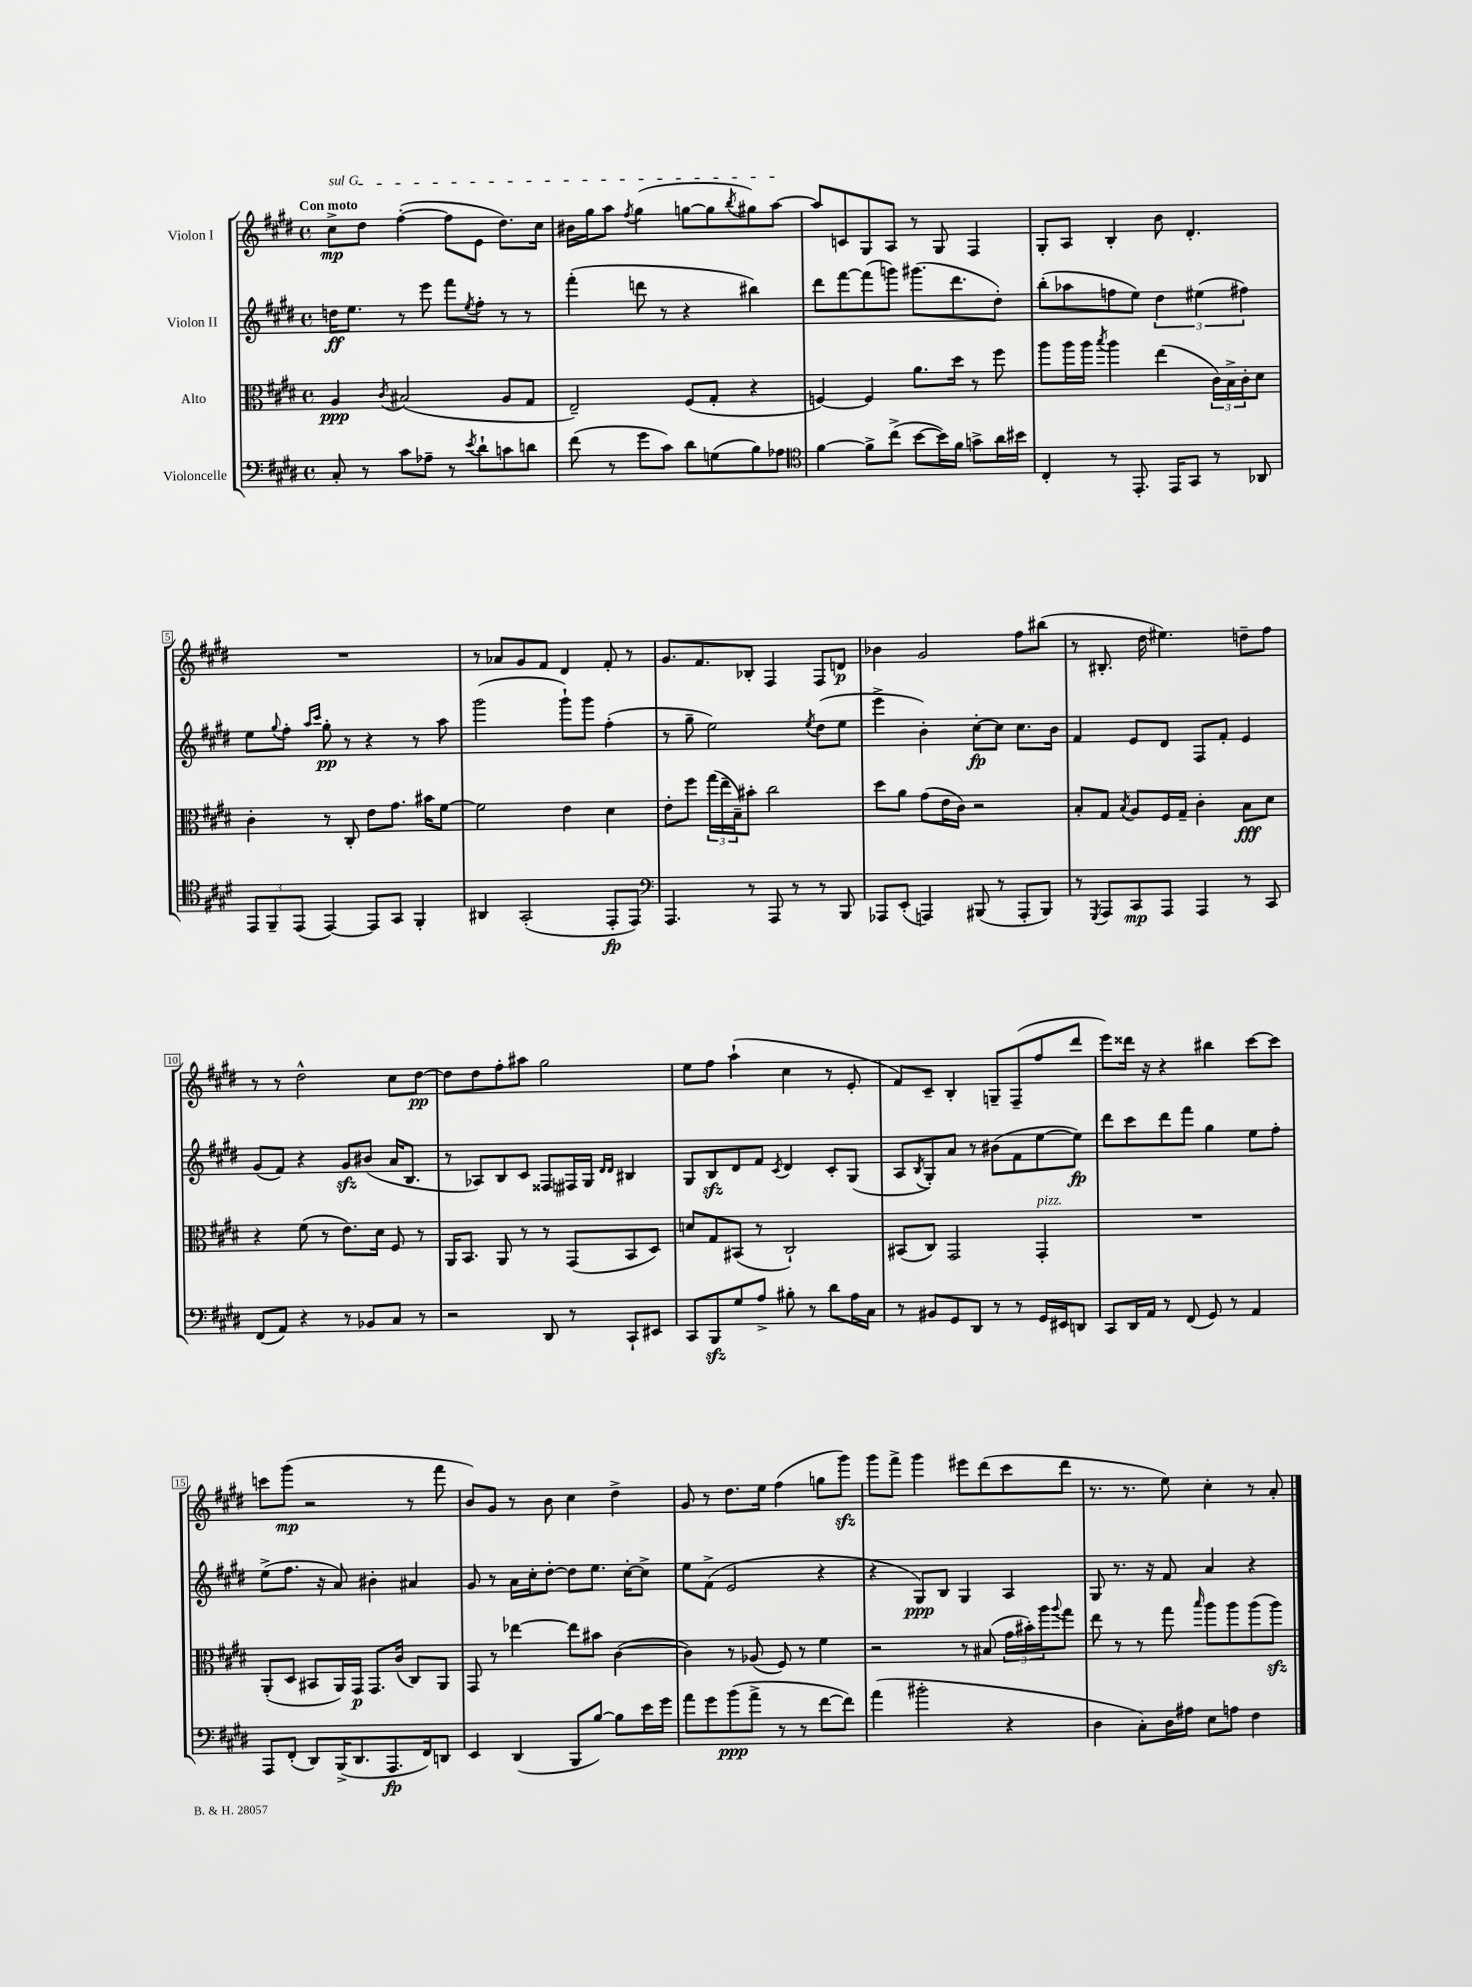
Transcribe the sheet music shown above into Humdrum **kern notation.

**kern	**kern	**kern	**kern
*staff4	*staff3	*staff2	*staff1
*clefF4	*clefC3	*clefG2	*clefG2
*k[f#c#g#d#]	*k[f#c#g#d#]	*k[f#c#g#d#]	*k[f#c#g#d#]
*M4/4	*M4/4	*M4/4	*M4/4
*met(c)	*met(c)	*met(c)	*met(c)
8C#'	4A	16dd	8cc#^
.	.	8.ee	.
8r	.	.	8dd#
.	8qc#	.	.
8c#	(2B#	8r	([4ff#'
8A-~	.	8eee	.
8r	.	8fff#	8ff#]
8qe	.	8qee	.
8d#`	.	8ff#'	8e
8c	8A	8r	8.dd#)
8d	8G#	8r	.
.	.	.	16cc#
=	=	=	=
(8f#	2E~)	(4fff#'	16b#
.	.	.	16gg#
8r	.	.	8aa
.	.	.	8qff#
8g#	.	8ddd	(4gg#
8c#)	.	8r	.
8d#	(8F#	4r	[8gg
(8G	8G#'	.	8gg]
.	.	.	8qbb
8B)	4r	4bb#)	8gg#)
8A-	.	.	[8aa
=	=	=	=
*clefC4	*	*	*
[4f#	[4F)	8ddd#	8aa]
.	.	[8fff#	8c
8f#^]	4F]	(8fff#]	8G#
(8cc#^	.	8ggg)	8A
[8b	8.a	(8.ggg#	8r
16b])	.	.	8G#
16f#	16dd#	8.ddd#	.
8g^	8r	.	4F#
16a	8ff#	8dd#')	.
16b#	.	.	.
=	=	=	=
4C#'	8aa	(8bb'	8G#'
.	16aa	8aa-	8A
.	16aa	.	.
.	8qbb	.	.
8r	4aa	8ff	4B'
8.EE'	.	8ee)	.
.	(4ee	6dd#	8b
16EE	.	.	.
8GG#	.	.	4.d#'
.	.	(6ee#	.
8r	24c#)	.	.
.	24B^	.	.
.	24c#'	6ff#)	.
8AA-	8d#	.	.
=	=	=	=
12EE	4c#'	8ee	1r
12FF#~	.	.	.
.	.	8qqgg#	.
.	.	8ff#'	.
(12EE	.	.	.
.	.	16qqaa	.
.	.	16qqccc#	.
[4EE)	8r	8gg#'	.
.	8C#'	8r	.
8EE]	8e	4r	.
8GG#	8.g#	.	.
4FF#'	.	8r	.
.	16b#	.	.
.	[8f#	8aa	.
=	=	=	=
4AA#	2f#]	(2ggg#	8r
.	.	.	8a-
(2GG#'	.	.	8g#
.	.	.	8f#
.	4e	8ggg#`)	4d#
.	.	8ggg#	.
8EE'	4d#	(4ff#'	8f#'
8EE)	.	.	8r
=	=	=	=
*clefF4	*	*	*
4.AAA	8e'	8r	8.g#
.	8ff#	8gg#~	.
.	.	.	8.f#
.	(24gg#	2ee)	.
.	24ee~	.	.
.	24B~)	.	.
8r	8b#'	.	8B-'
8AAA	2cc#	.	4F#
8r	.	.	.
.	.	8qee	.
8r	.	(8dd#	8F#
8BBB	.	8ee	8d
=	=	=	=
8AAA-	8dd#	4eee^	4b-
(8EE'	8a	.	.
4AAA)	(8g#	4b')	2g#
.	16e	.	.
.	16c#)	.	.
(8BBB#	2r	[8cc#'	.
8r	.	8cc#]	.
8AAA'	.	8.cc#	8ff#
8BBB#)	.	.	(8bb#
.	.	16b	.
=	=	=	=
8r	8B'	4f#	8r
8qGGG#	.	.	.
8AAA	8G#	.	8.B#'
.	8qB	.	.
8CC#	8A	8e	.
.	.	.	16dd#
8AAA	16F#	8d#	4.ee#)
.	16G#~	.	.
4AAA	4c#'	8F#	.
.	.	8f#'	.
8r	8B	4e	8dd~
8CC#	8d#	.	8ff#
=	=	=	=
(8FF#	4r	(8g#	8r
8AA)	.	8f#)	8r
4r	(8f#	4r	2dd#^^
.	8r	.	.
8r	8.e)	8g#	.
8BB-	.	(8b#	.
.	16d#	.	.
8C#	8F#	16a	8cc#
.	.	8.B	.
8r	8r	.	[8dd#
=	=	=	=
2r	16AA	8r	8dd#]
.	8.BB	.	.
.	.	8A-)	8dd#
.	8AA	8B	8ff#'
.	8r	8c#	8aa#
8DD#	8r	8F##	2gg#
8r	(8GG#	16F#	.
.	.	16G#	.
.	.	16qqd#	.
.	.	16qqd#	.
8CC#`	8BB	4B#	.
8EE#	8D#)	.	.
=	=	=	=
8CC#	8d	8G#	8ee
8BBB	8G#	8B	8ff#
8G#	(8BB#	8d#	(4aa`
8A^	8r	8f#	.
.	.	8qc#	.
8B#'	2C#`)	4d#	4cc#
8r	.	.	.
8d#	.	8c#'	8r
16A	.	(8G#	8e'
16C#	.	.	.
=	=	=	=
8r	(8BB#	8A	8f#)
.	.	8qB	.
8BB#	8C#)	8G#')	8c#~
8GG#	2GG#	8a	4B'
8DD#	.	8r	.
8r	.	(8b#	8G~
8r	.	8f#	(8F#~
16GG#	4GG#'	[8ee	8ff#
16EE#	.	.	.
8DD	.	8ee])	8ddd#
=	=	=	=
8CC#	1r	8ddd#	8eee)
16DD#	.	8ccc#	16ddd##
16AA	.	.	16r
8r	.	8ddd#	4r
(8FF#	.	8fff#	.
8GG#)	.	4gg#	4bb#
8r	.	.	.
4AA	.	8ee	[8ccc#
.	.	8ff#'	8ccc#]
=	=	=	=
8AAA	(8AA'	(8ee^	8ccc
(8FF#'	8D#	8.ff#	(8ggg#
8DD#)	8BB#	.	2r
.	.	16r	.
(16BBB^	16AA)	8a)	.
8.DD#	16GG#	.	.
.	8.GG#	4b#'	.
8.AAA	.	.	.
.	(16c#	.	.
.	8C#)	4a#	8r
16FF#)	.	.	.
8DD	8AA	.	8fff#
=	=	=	=
4EE	8GG#	8g#	8b)
.	8r	8r	8g#
(4DD#	[4ee-	16a	8r
.	.	16cc#'	.
.	.	[8dd#'	8b
8BBB	8ee-]	8dd#]	4cc#
[8B)	8b#	8.ee	.
8B]	([4c#	.	4dd#^
.	.	[16cc#'	.
16e	.	8cc#^]	.
16g#	.	.	.
=	=	=	=
8a	4c#])	8ee	8g#
8g#	.	(8f#^	8r
(8b	8r	2e	8.dd#
8a^	(8A-	.	.
.	.	.	16ee
8r	8F#)	.	(4ff#
8r	8r	.	.
[8f#	4f#	4r	8gg
8f#])	.	.	8ggg#)
=	=	=	=
(4a	2r	4r	8ggg#
.	.	.	8fff#^
2b#'	.	8G#)	4ggg#
.	.	8B	.
.	8r	4G#	8eee#
.	(8B#	.	(8ddd#
4r	24g#	4A	8ccc#
.	24b#')	.	.
.	24aa	.	.
.	8qqaa	.	.
.	8gg#	.	8ddd#
=	=	=	=
4D#	8ee	8G#	8.r
.	8r	8.r	.
.	.	.	8.r
8C#')	8r	.	.
.	.	16r	.
16D#	8gg#	8f#	8ee)
16A#	.	.	.
.	16qqbb	.	.
8E	8aa	4a	4cc#'
8A	8aa	.	.
4F#	(8aa	4r	8r
.	8aa)	.	8a'
==	==	==	==
*-	*-	*-	*-
